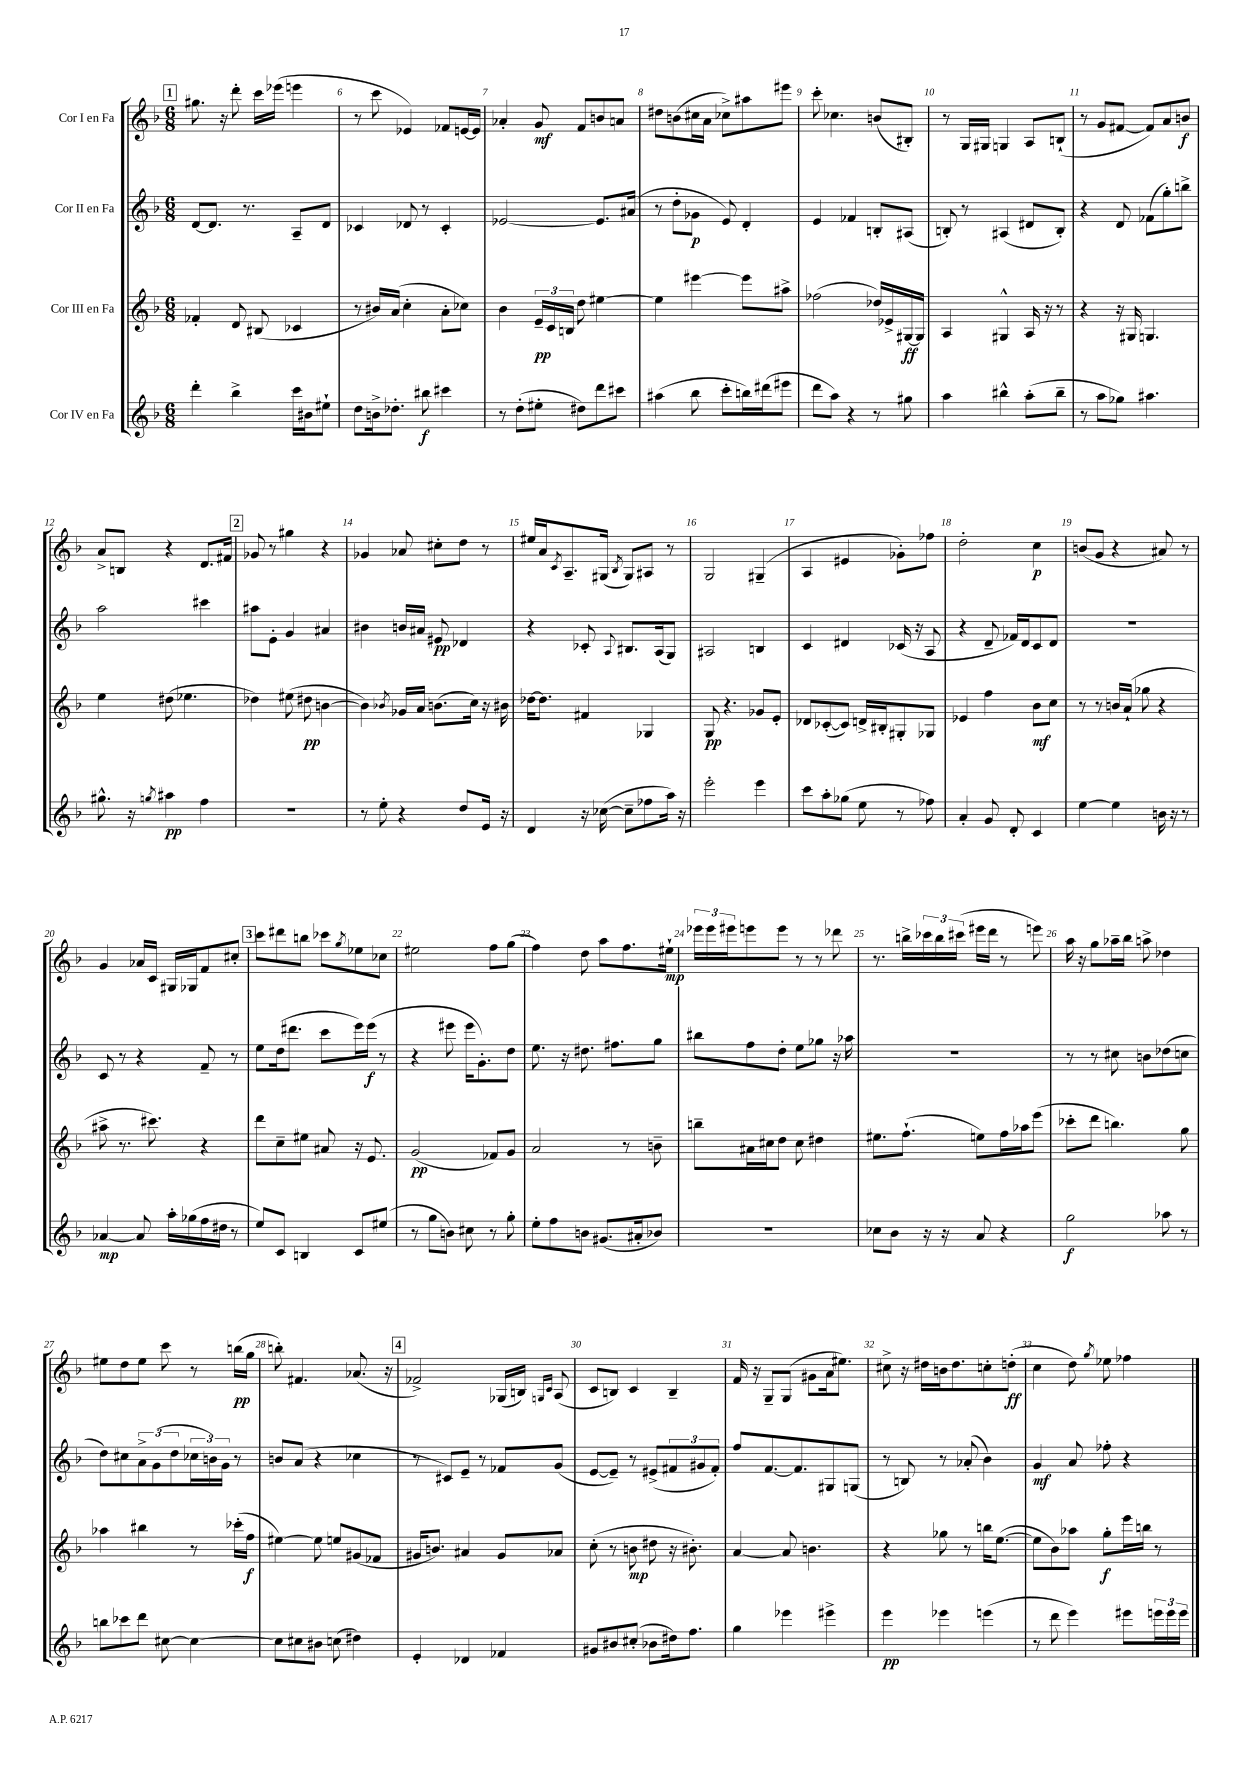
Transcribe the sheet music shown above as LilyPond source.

<<
\new StaffGroup <<
\new Staff = "s0" \with { instrumentName = "Cor I en Fa" } {
    \clef treble \key f \major \numericTimeSignature \time 6/8
    \mark \markup { \box "1" } gis''8. r16 d'''8-. c'''16 ees'''16( e'''4 |
    r8 c'''8 ees'4) fes'8 e'16~ e'16 |
    aes'4-. g'8\mf f'8 b'8 a'8 |
    dis''8 b'8( cis''16 a'16 ces''8->) ais''8 eis'''8 |
    c'''8-. ces''4. b'8( bis8-.) |
    r8 g16 gis16 g4 a8 b8-!( |
    r8 g'8 fis'8~ fis'8) a'8 b'8\f |
    a'8-> b8 r4 d'8. fis'16 |
    \mark \markup { \box "2" } ges'8 r8 gis''4 r4 |
    ges'4 aes'8 cis''8-. d''8 r8 |
    eis''16 a'16 \acciaccatura { c'8 } a8.-- gis16( \acciaccatura { bes8 } gis8) ais8 r8 |
    g2 gis4--( |
    a4 eis'4 ges'8-.) fes''8 |
    d''2-. c''4\p |
    b'8( g'8 r4 ais'8) r8 |
    g'4 aes'16 c'16 gis16 ges16 f'8 cis''8-. |
    \mark \markup { \box "3" } c'''8 dis'''8 b''8 ces'''8 \acciaccatura { g''8 } ees''8 ces''8 |
    eis''2 f''8 g''8( |
    f''4) d''8 a''8 f''8. eis''16-!\mp |
    \tuplet 3/2 { ees'''16 ees'''16 eis'''16 } e'''8 e'''8 r8 r8 des'''8 |
    r8. b''16-> \tuplet 3/2 { ces'''16 b''16 cis'''16( } eis'''16 d'''16 r8 e'''8) |
    a''16 r16 g''8 aes''16-- bes''16 a''8-> des''4 |
    eis''8 d''8 eis''8 c'''8 r8 b''16\pp( g''16 |
    b''8-.) fis'4. aes'8.( r16 |
    \mark \markup { \box "4" } fes'2->) ges16( b16) \grace { g16 c'16 } a8( |
    c'8 b8) c'4 b4-- |
    f'16 r16 g8-- g8( gis'8 a'16 eis''8.) |
    cis''8-> r16 dis''16 b'16 dis''8. c''8-. d''8-.\ff( |
    c''4 d''8) \acciaccatura { g''8 } ees''8 fes''4 \bar "|." |
}
\new Staff = "s1" \with { instrumentName = "Cor II en Fa" } {
    \clef treble \key f \major \numericTimeSignature \time 6/8
    \mark \markup { \box "1" } d'8~ d'8. r8. a8-- d'8 |
    ces'4 des'8 r8 ces'4-. |
    ees'2~ ees'8. ais'16( |
    r8 d''8-. ges'8\p e'8) d'4-. |
    e'4 fes'4 b8-. ais8( |
    b8-.) r8 ais4( dis'8 b8-.) |
    r4 d'8 fes'8( g''8-.) b''8-> |
    a''2 cis'''4 |
    \mark \markup { \box "2" } ais''8 e'8-. g'4 ais'4 |
    bis'4 b'16 ais'16 eis'8\pp des'4 |
    r4 ces'8-. \appoggiatura { a8 } bis8. a16( g8) |
    ais2 b4 |
    c'4 dis'4 ces'16( r16 a8 |
    r4 d'8-- fes'16) d'16 c'8 d'8 |
    R2. |
    c'8 r8 r4 f'8-- r8 |
    \mark \markup { \box "3" } e''8 d''16( dis'''8. c'''8 e'''16) e'''16\f( r8 |
    r4 eis'''8 eis'''16 g'8.-.) d''8 |
    e''8. r16 dis''8. fis''8. g''8 |
    bis''8 f''8 d''8-. e''8 ges''8 r16 aes''16 |
    R2. |
    r8 r8 cis''8 b'8 des''8( c''8 |
    d''8) cis''8 \tuplet 3/2 { a'8-> g'8( d''8 } \tuplet 3/2 { ces''16 b'16) g'16 } r8 |
    b'8 a'8( r4 ces''4 |
    \mark \markup { \box "4" } r8 cis'8) e'8-- r8 fes'8 g'8( |
    e'8~ e'8--) r8 eis'8->( \tuplet 3/2 { fis'8 gis'8 fis'8-.) } |
    f''8 f'8.~ f'8. gis8 g8( |
    r8 b8) r8 aes'8-.( bes'4) |
    g'4\mf a'8 fes''8-. r4 \bar "|." |
}
\new Staff = "s2" \with { instrumentName = "Cor III en Fa" } {
    \clef treble \key f \major \numericTimeSignature \time 6/8
    \mark \markup { \box "1" } fes'4-. d'8 bis8( ces'4 |
    r8 bis'16) a'16( c''4-. a'8-. ces''8) |
    bes'4 \tuplet 3/2 { e'16--\pp c'16 b16 } d''8 eis''4~ |
    eis''4 eis'''4~ eis'''8 ais''8-> |
    fes''2( des''16) ees'16-> gis16~\ff gis16 |
    a4 gis4-^ a16 r16 r8 |
    r4 r16 gis16 g4. |
    e''4 dis''8( ees''4. |
    \mark \markup { \box "2" } des''4) eis''8( dis''8\pp b'4~ |
    b'4) \acciaccatura { bes'8 } ges'16 a'16 b'8.( c''16) r16 bis'16 |
    des''16~ des''8. fis'4 ges4 |
    g8\pp r4. ges'8 e'8-. |
    des'8 ces'8~-.( ces'8) d'16-> bis16-. gis8-. ges8 |
    ees'4 f''4 bes'8\mf c''8 |
    r8 r8 b'16 a'16-!( ges''8 r4 |
    ais''8-> r8. cis'''8.) r4 |
    \mark \markup { \box "3" } d'''8 c''8-- eis''8 ais'8 r16 e'8. |
    g'2\pp( fes'8) g'8 |
    a'2 r8 b'8-- |
    b''8-- ais'16 cis''16 d''8 cis''8 dis''4 |
    eis''8. f''8.-!( e''8) f''16 aes''16 e'''8( |
    ces'''8-. d'''8 b''4.) g''8 |
    aes''4 bis''4 r8 ces'''16-.( f''16\f |
    eis''4~) eis''8 e''8 gis'8( fes'8 |
    \mark \markup { \box "4" } gis'16 b'8.) ais'4 gis'8 aes'8 |
    c''8-.( r8 b'8\mp dis''8 r16 bis'8.-.) |
    a'4~ a'8 b'4. |
    r4 ges''8 r8 b''16 e''8.~( |
    e''8 bes'8) aes''8 g''8-.\f e'''16 b''16 r8 \bar "|." |
}
\new Staff = "s3" \with { instrumentName = "Cor IV en Fa" } {
    \clef treble \key f \major \numericTimeSignature \time 6/8
    \mark \markup { \box "1" } d'''4-. bes''4-> c'''16 bis'16 eis''8-! |
    d''8 b'16-> des''8.-. bis''8\f cis'''4 |
    r8 d''8-.( eis''8-. dis''8) d'''8 cis'''8 |
    ais''4( bes''8 c'''8-. b''16) dis'''16( eis'''8 |
    d'''8 a''8) r4 r8 gis''8 |
    a''4 bis''4-^ a''8-.( bis''8-- |
    r8 a''8 ges''8) ais''4. |
    gis''8.-^ r16 \acciaccatura { g''8 } ais''4\pp f''4 |
    \mark \markup { \box "2" } R2. |
    r8 e''8-. r4 d''8 e'16 r16 |
    d'4 r16 ces''16~( ces''8-- fes''8 a''16) r16 |
    e'''2-. e'''4 |
    c'''8 a''8-. ges''8( e''8 r8 fes''8) |
    a'4-. g'8 d'8-. c'4 |
    e''4~ e''4 b'16 r16 r8 |
    aes'4~\mp aes'8 a''16-. ges''16( f''16 dis''16 r8 |
    \mark \markup { \box "3" } e''8) c'8 b4 c'8 eis''8( |
    r8 g''8 b'8) cis''8 r8 g''8-. |
    e''8-. f''8 b'8 gis'8.( ais'16-. bes'8) |
    R2. |
    ces''8 bes'8 r16 r16 a'8 r4 |
    g''2\f aes''8 r8 |
    b''8 ces'''8 d'''8 cis''8~ cis''4~ |
    cis''8 cis''8 bis'8 c''8( dis''4) |
    \mark \markup { \box "4" } e'4-. des'4 fes'4 |
    gis'8 bis'8 cis''8-.( bes'8 dis''16) f''8. |
    g''4 ees'''4 eis'''4-> |
    e'''4\pp ees'''4 e'''4( |
    r8 d'''8 e'''4) eis'''8 \tuplet 3/2 { e'''16 e'''16 e'''16 } \bar "|." |
}
>>
>>
\layout { \context { \Score currentBarNumber = #5 \override BarNumber.break-visibility = ##(#f #t #t) barNumberVisibility = #all-bar-numbers-visible } }
